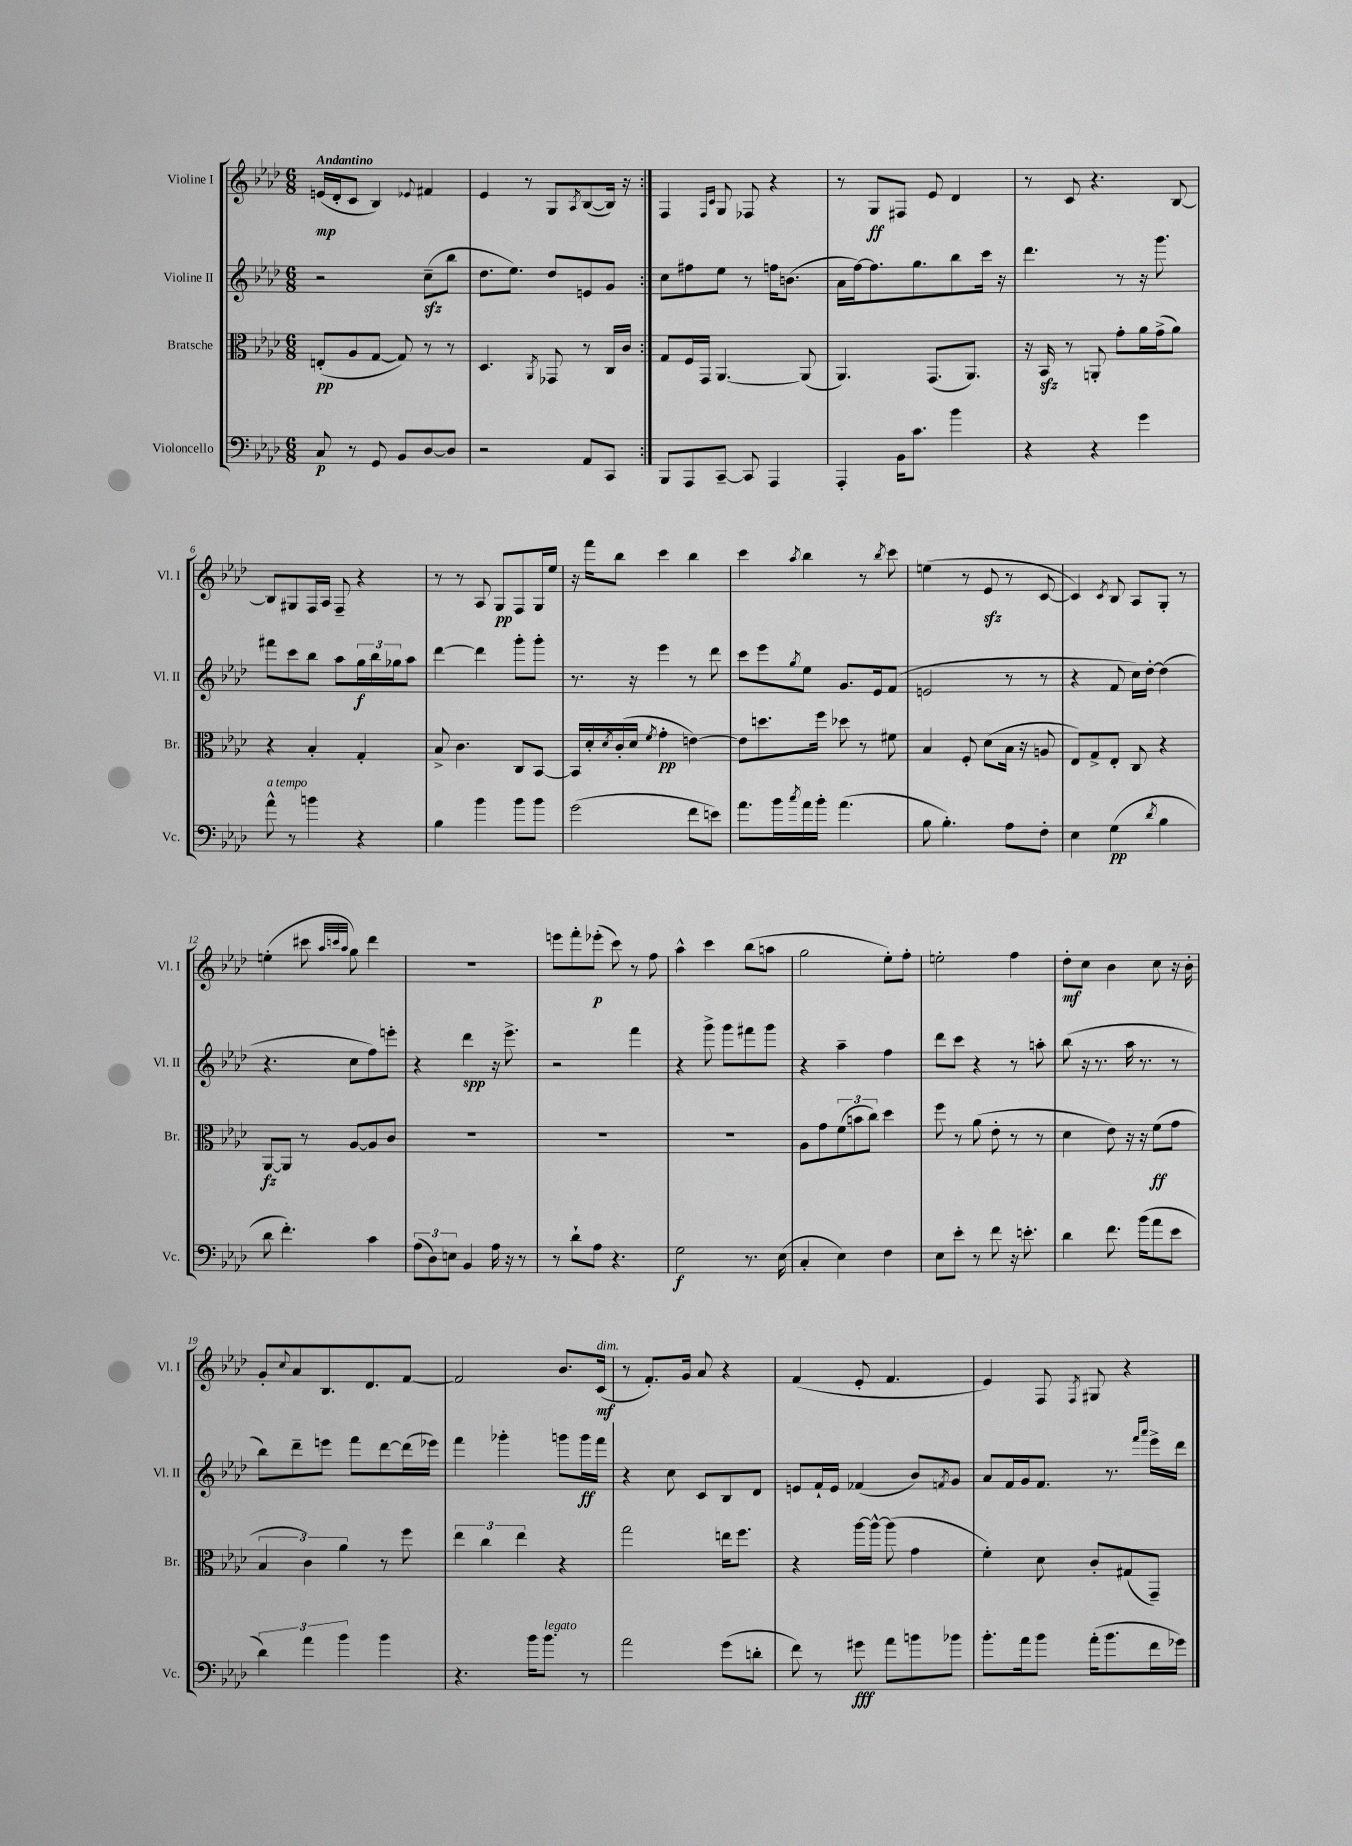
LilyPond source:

<<
\new StaffGroup <<
\new Staff = "s0" \with { instrumentName = "Violine I" shortInstrumentName = "Vl. I" } {
    \clef treble \key aes \major \numericTimeSignature \time 6/8 \tempo "Andantino"
    \repeat volta 2 { e'16\mp( des'16-. c'8 bes4) \appoggiatura { ees'8 } fis'4 |
    ees'4 r8 g8 \acciaccatura { aes8 } bes8~( bes16) r16 | }
    f4 \grace { f16 c'16 } g8 fes8 r4 |
    r8 g8\ff fis8 ees'8 des'4 |
    r8 c'8 r4. bes8~ |
    bes8 gis8 f16 aes16 f8-- r4 |
    r8 r8 aes8 g8\pp f8 g16 ees''16 |
    r16 f'''16 bes''8 c'''4 bes''4 |
    c'''4 \acciaccatura { aes''8 } bes''4 r8 \acciaccatura { bes''8 } c'''8 |
    e''4( r8 ees'8\sfz r8 c'8~ |
    c'4) \acciaccatura { c'8 } bes8 aes8 g8-. r8 |
    e''4-.( cis'''8 \grace { aes''32 c'''32 aes''32 } g''8) des'''4 |
    R2. |
    e'''8 f'''8-. ees'''8-.\p( c'''8) r8 f''8 |
    aes''4-^ c'''4 bes''8( a''8 |
    g''2 ees''8-.) f''8-. |
    e''2-. f''4 |
    des''8-.\mf c''8 bes'4 c''8 r16 bes'16-. |
    g'8-. \appoggiatura { c''8 } aes'8 bes8. des'8. f'8~ |
    f'2 bes'8. c'16\mf^\markup { \italic "dim." }( |
    r8 f'8.-.) g'16 aes'8 r4 |
    f'4( ees'8-. f'4. |
    ees'4) f8 \acciaccatura { f8 } gis8 r4 \bar "|." |
}
\new Staff = "s1" \with { instrumentName = "Violine II" shortInstrumentName = "Vl. II" } {
    \clef treble \key aes \major \numericTimeSignature \time 6/8
    \repeat volta 2 { r2 c''8--\sfz( bes''8 |
    des''8. ees''8.) des''8 e'8 g'8 | }
    c''8 fis''8 ees''8 r8 f''16 b'8.( |
    aes'16 f''16~) f''8. g''8. bes''8 c'''16 r16 |
    des'''4. r8 r16 g'''8. |
    fis'''8 c'''8 bes''8 aes''8 \tuplet 3/2 { g''16\f bes''16 ges''16 } aes''8 |
    des'''4~ des'''4 g'''8-. g'''8-. |
    r8. r16 ees'''4 r8 des'''8 |
    c'''8 ees'''8 \acciaccatura { g''8 } ees''8 g'8. ees'16 f'8( |
    e'2 r8 r8 |
    r4 f'8 c''16) des''16~-. des''4( |
    r4. c''8 f''8) e'''8-. |
    r4 des'''4\spp r16 ees'''8.-> |
    r2 f'''4 |
    r4 g'''8-> g'''8 fis'''8 g'''8 |
    r4 aes''4-- f''4 |
    des'''8 c'''8 r4 r8 a''8-. |
    bes''8( r16 r8. aes''16 r8. r8 |
    bes''8) des'''8-- e'''8 f'''8 des'''8~ des'''16( ees'''16) |
    f'''4 ges'''4-. g'''8 g'''16\ff f'''16 |
    r4 c''8 c'8 bes8 des'8 |
    e'8 f'16-! e'16 fes'4( bes'8) \acciaccatura { f'8 } g'8 |
    aes'8 f'16 g'16 f'8. r8. \grace { f'''16 aes'''16 } ees'''16-> des'''16 \bar "|." |
}
\new Staff = "s2" \with { instrumentName = "Bratsche" shortInstrumentName = "Br." } {
    \clef alto \key aes \major \numericTimeSignature \time 6/8
    \repeat volta 2 { e8-.\pp( aes8 g8~ g8) r8 r8 |
    des4. \acciaccatura { aes,8 } ges,8 r8 c16 c'16 | }
    g8 f16 g,16 aes,4.~ aes,8( |
    aes,4.) g,8.( aes,8.) |
    r16 bes,16\sfz r8 a,8-. g'8-. aes'16 g'16->( aes'8) |
    r4 bes4-. g4-. |
    bes8-> c'4. c8 bes,8~ |
    bes,16 des'16-. \acciaccatura { des'8 } c'16-.( des'16 \acciaccatura { f'8 } g'4-.\pp e'4~) |
    e'8 d''8. f''16 des''8 r8 fis'8 |
    bes4 f8-. des'8( bes16 r16 a8 |
    ees8) g8-> ees8-. c8 r4 |
    aes,8~\fz aes,8 r8 aes8~ aes8 c'8 |
    R2. |
    R2. |
    R2. |
    aes8 g'8 \tuplet 3/2 { f'8( b'8 c''8) } des''4 |
    f''8 r8 aes'8( ees'8-. r8 r8 |
    des'4 ees'8) r16 r16 f'8\ff( g'8 |
    \tuplet 3/2 { bes4 c'4) aes'4 } r8 f''8 |
    \tuplet 3/2 { ees''4 c''4 ees''4 } r4 |
    g''2 e''16 f''8. |
    r4 aes''16~ aes''16~-^ aes''8( g'4 |
    f'4-.) des'8 c'8-. gis8( g,8--) \bar "|." |
}
\new Staff = "s3" \with { instrumentName = "Violoncello" shortInstrumentName = "Vc." } {
    \clef bass \key aes \major \numericTimeSignature \time 6/8
    \repeat volta 2 { c8\p r8 g,8 bes,8 des8~ des8 |
    r2 aes,8 c,8 | }
    bes,,8 aes,,8 c,8~-- c,8 aes,,4 |
    aes,,4-. bes,16 c'8. bes'4 |
    r4 r4 g'4 |
    aes'8-^^\markup { \italic "a tempo" } r8 b'4 r4 |
    bes4 bes'4 bes'8 bes'8 |
    g'2( f'8 e'8) |
    aes'8. bes'16 \acciaccatura { c''8 } aes'16 bes'16-. aes'4.( |
    bes8 bes4.-.) aes8 f8-. |
    ees4 g4\pp( \acciaccatura { des'8 } bes4 |
    des'8 f'4.-.) c'4 |
    \tuplet 3/2 { aes8( des8) e8 } bes,4 aes16 r16 r8 |
    r8 des'8-! aes8 r4. |
    g2\f r8. ees16( |
    c4-. ees4) f4 |
    ees8 ees'8-. r8 f'8 r16 e'8.-. |
    des'4 f'8. bes'16( aes'8 ees'8 |
    \tuplet 3/2 { des'4) aes'4 bes'4 } bes'4 |
    r4. bes'16 bes'8.^\markup { \italic "legato" } r8 |
    aes'2 g'8( d'8-. |
    f'8) r8 gis'8\fff aes'8 b'8 bes'8 |
    bes'8.-. aes'16 bes'8 aes'16-.( bes'8. f'16 ges'16) \bar "|." |
}
>>
>>
